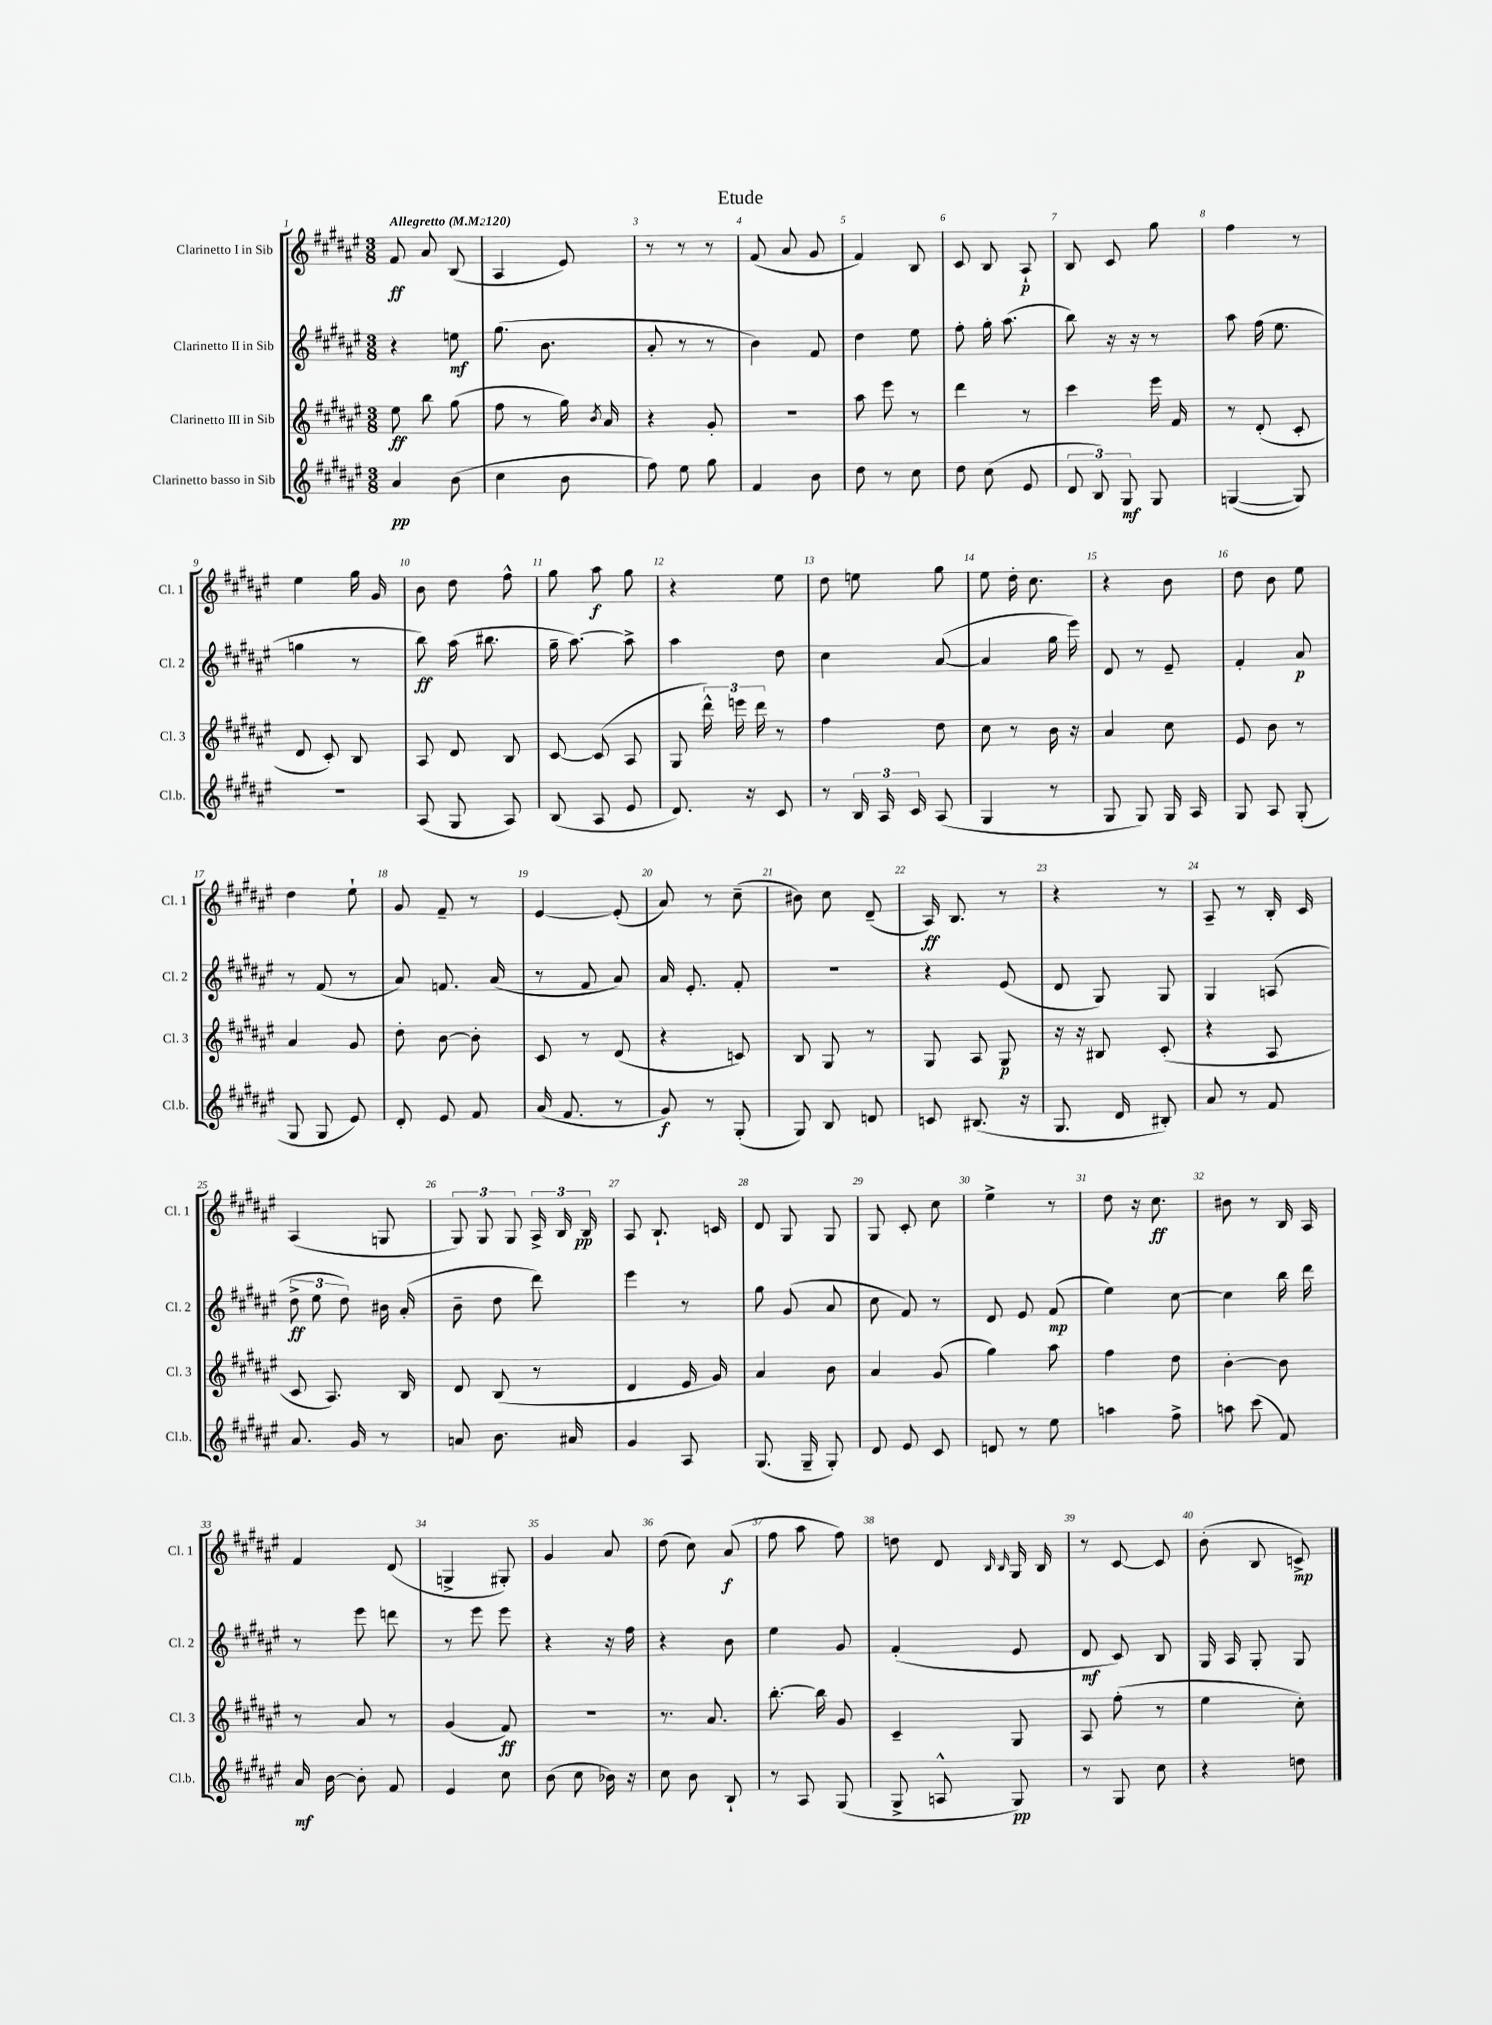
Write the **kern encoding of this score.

**kern	**kern	**kern	**kern
*staff4	*staff3	*staff2	*staff1
*clefG2	*clefG2	*clefG2	*clefG2
*k[f#c#g#d#a#e#]	*k[f#c#g#d#a#e#]	*k[f#c#g#d#a#e#]	*k[f#c#g#d#a#e#]
*M3/8	*M3/8	*M3/8	*M3/8
*MM120	*MM120	*MM120	*MM120
4a#	8ee#	4r	8f#
.	8bb	.	8a#
(8b	(8gg#	8ee	(8B
=	=	=	=
4cc#	8ff#	(8.gg#	4A#
.	8r	.	.
.	.	8.b	.
8b	16gg#)	.	8e#)
.	8qb	.	.
.	16a#	.	.
=	=	=	=
8ff#)	4r	8a#'	8r
8ee#	.	8r	8r
8gg#	8g#'	8r	8r
=	=	=	=
4f#	4.r	4b)	(8f#
.	.	.	8a#
8b	.	8f#	8g#
=	=	=	=
8dd#	8aa#	4dd#	4f#)
8r	8eee#	.	.
8cc#	8r	8ee#	8B
=	=	=	=
8dd#	4ddd#	8ff#'	8c#
(8cc#	.	16gg#'	8B
.	.	(8.aa#	.
8e#	8r	.	8A#`
=	=	=	=
12d#	4ccc#	8bb)	8B
12B)	.	.	.
.	.	16r	8c#
12G#	.	.	.
.	.	16r	.
8G#	16eee#	8r	8gg#
.	16f#	.	.
=	=	=	=
([4G	8r	8aa#	4ff#
.	(8d#'	(16ff#	.
.	.	8.ee#	.
8G])	8c#'	.	8r
=	=	=	=
4.r	8d#	4gg	4ee#
.	8c#')	.	.
.	8B	8r	16gg#
.	.	.	16g#
=	=	=	=
(8A#	8A#	8bb)	8b
8G#	8d#	(16aa#	8dd#
.	.	8.bb#	.
8A#)	8B	.	8ff#^^
=	=	=	=
(8B	[8c#	16gg#~	8gg#
.	.	[8.aa#)	.
8A#	(8c#]	.	8aa#
8e#	8A#	8aa#^]	8gg#
=	=	=	=
8.d#)	8G#	4aa#	4r
.	24ddd#^^)	.	.
.	24eee	.	.
16r	.	.	.
.	24ddd#	.	.
8c#	8r	8dd#	8ee#
=	=	=	=
8r	4ff#	4cc#	8dd#
24B	.	.	8ee
24A#	.	.	.
24c#	.	.	.
(8A#	8dd#	([8a#	8gg#
=	=	=	=
4G#	8cc#	4a#]	8ee#
.	8r	.	16dd#'
.	.	.	8.cc#
8r	16b	16gg#	.
.	16r	16eee#)	.
=	=	=	=
8G#	4a#	8d#	4r
8G#)	.	8r	.
16G#	8cc#	8e#~	8b
16A#	.	.	.
=	=	=	=
8G#	8e#	4f#'	8dd#
8A#	8b	.	8b
(8G#'	8r	8a#	8ee#
=	=	=	=
8G#	4a#	8r	4dd#
8G#	.	(8f#	.
8e#)	8g#	8r	8ee#`
=	=	=	=
8d#'	8dd#'	8a#)	8g#
8e#	[8b	8.f	8f#~
8f#	8b']	.	8r
.	.	(16a#	.
=	=	=	=
(16a#	8c#	8r	[4e#
8.f#	.	.	.
.	8r	8f#	.
8r	(8d#	8a#)	(8e#']
=	=	=	=
8g#)	4r	16a#	8a#)
.	.	8.e#'	.
8r	.	.	8r
(8G#'	8c)	8f#'	(8cc#~
=	=	=	=
8G#)	8B	4.r	8b#)
8B	8G#	.	8cc#
8d	8r	.	(8d#~
=	=	=	=
8c	8G#	4r	16A#)
.	.	.	8.B
(8.B#	8A#	.	.
.	8G#	(8e#	8r
16r	.	.	.
=	=	=	=
8.G#	16r	8d#	4r
.	16r	.	.
.	8B#	8G#)	.
16d#	.	.	.
8B#')	(8c#'	8G#	8r
=	=	=	=
8a#	4r	4G#	8A#~
8r	.	.	8r
8f#	8A#	(8A	16B'
.	.	.	16c#
=	=	=	=
8.a#	8c#	12dd#^	(4A#
.	.	12ee#	.
.	8.A#)	.	.
.	.	12dd#)	.
16g#	.	.	.
8r	.	16b#	8G
.	16B	(16a#'	.
=	=	=	=
8a	8d#	8b~	12G#)
.	.	.	12G#
8.b	(8B	8dd#	.
.	.	.	12G#
.	8r	8ddd#)	24A#^
.	.	.	24B
16a#	.	.	.
.	.	.	24B
=	=	=	=
4g#	4d#	4eee#	8A#
.	.	.	8.B`
8A#	16e#	8r	.
.	16g#)	.	16c
=	=	=	=
(8.G#	4a#	8gg#	8d#
.	.	(8g#	8G#
16G#~	.	.	.
8G#')	8b	8a#	8G#
=	=	=	=
8d#	4a#	8cc#	8G#
8e#	.	8f#)	8c#'
8c#	(8g#	8r	8cc#
=	=	=	=
8d	4gg#)	8d#	4ee#^
8r	.	8e#	.
8ee#	8aa#	(8f#	8r
=	=	=	=
4aa	4ff#	4ee#)	8dd#
.	.	.	16r
.	.	.	8.cc#
8ff#^	8dd#	[8cc#	.
=	=	=	=
8aa	[4b'	4cc#]	8b#
(8ccc#	.	.	8r
8f#)	8b]	16bb	16B
.	.	16ddd#	16A#
=	=	=	=
16a#	8r	8r	4f#
[16b	.	.	.
8b']	8a#	8eee#	.
8f#	8r	8ddd	(8d#
=	=	=	=
4e#	(4g#	8r	4G^
.	.	8eee#	.
8cc#	8f#)	8eee#	8G#')
=	=	=	=
(8b	4.r	4r	4g#
8cc#	.	.	.
16b-)	.	16r	8a#
16r	.	16ff#	.
=	=	=	=
8cc#	8.r	4r	(8dd#
8b	.	.	8cc#)
.	8.a#	.	.
8B`	.	8b	(8a#
=	=	=	=
8r	[8.bb'	4ee#	8ff#
8A#	.	.	8aa#
.	16bb]	.	.
(8G#	8g#	8g#	8ff#)
=	=	=	=
8G#^	4c#~	(4f#'	8dd
8A^^	.	.	8d#
.	.	.	16qqB
.	.	.	16qqB
8G#)	8G#	8e#	16G#
.	.	.	16B
=	=	=	=
8r	8A#	8d#	8r
8G#	(8ff#'	8c#)	[8c#
8cc#	8r	8B	8c#]
=	=	=	=
4r	4ee#	16G#	(8b'
.	.	16A#	.
.	.	8G#'	8B
8dd	8cc#')	8G#	8c^)
==	==	==	==
*-	*-	*-	*-
